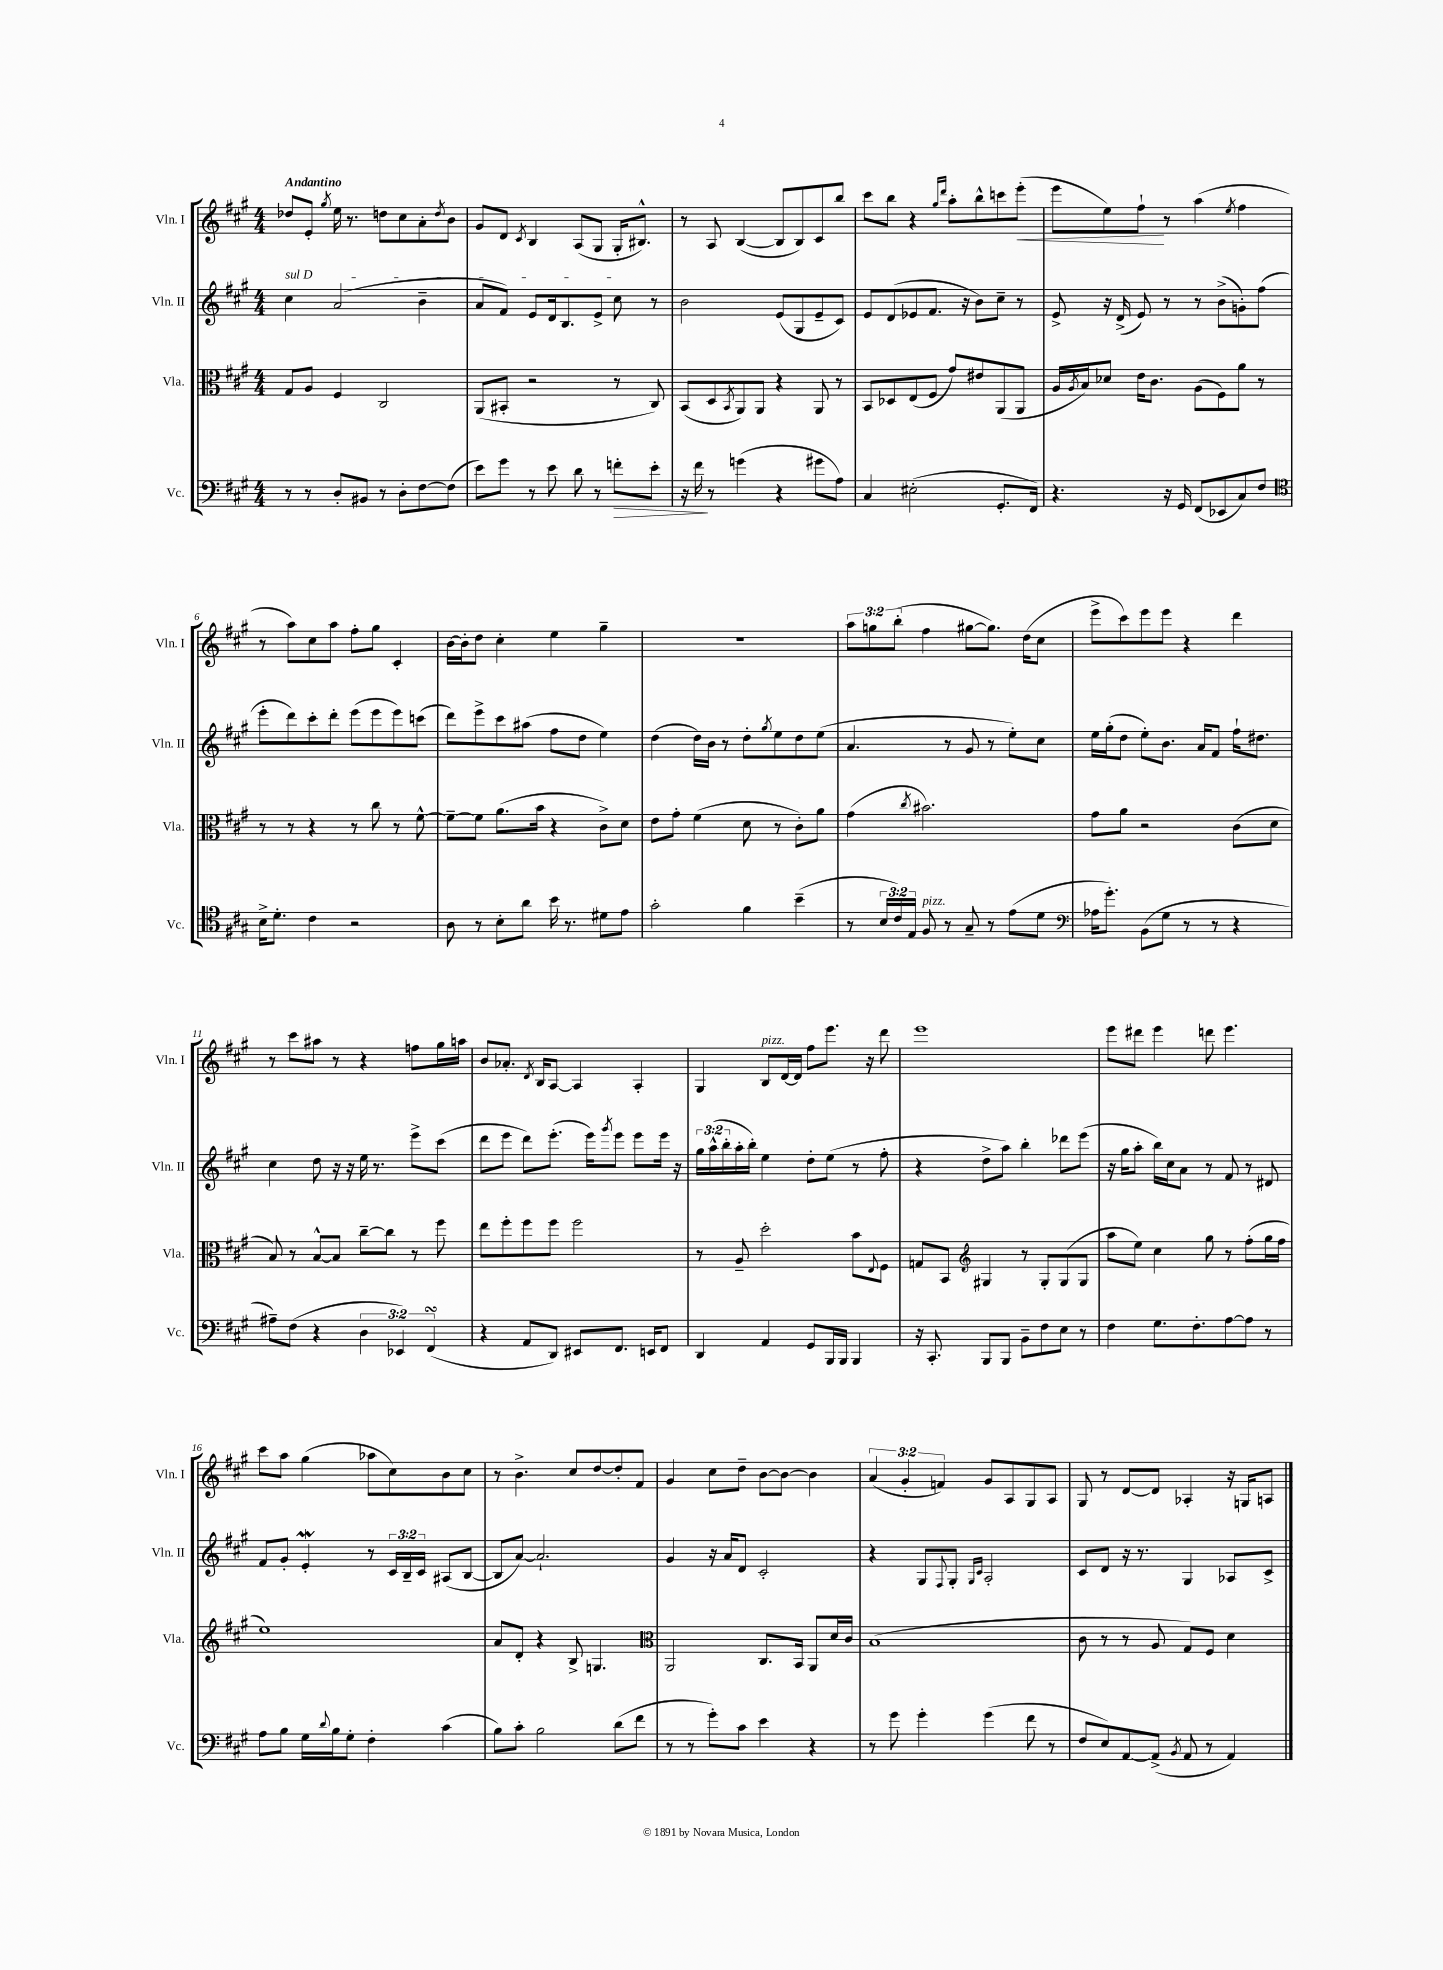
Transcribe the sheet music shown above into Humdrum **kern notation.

**kern	**kern	**kern	**kern
*staff4	*staff3	*staff2	*staff1
*clefF4	*clefC3	*clefG2	*clefG2
*k[f#c#g#]	*k[f#c#g#]	*k[f#c#g#]	*k[f#c#g#]
*M4/4	*M4/4	*M4/4	*M4/4
8r	8G#	4cc#	8dd-
8r	8A	.	8e'
.	.	.	8qgg#
8D'	4F#	(2a	16ee
.	.	.	8.r
8BB#	.	.	.
8r	2C#	.	8dd
8D'	.	.	8cc#
[8F#	.	4b~	8a'
.	.	.	8qdd
(8F#]	.	.	8b
=	=	=	=
8e)	(8AA	8a	8g#
8g#	8BB#'	8f#)	8d
.	.	.	8qc#
8r	2r	8e	4B
8e	.	16d	.
.	.	8.B	.
8d	.	.	(8A
8r	.	8e^	8G#
8f'	8r	8cc#	16G#'
.	.	.	8.B#^^)
8e'	8C#)	8r	.
=	=	=	=
16r	(8BB	2b	8r
16f#	.	.	.
8r	8D	.	8A
.	8qBB	.	.
(4g	8AA)	.	([4B
.	8AA	.	.
4r	4r	(8e	8B]
.	.	8G#	8B)
8g#	8AA	8e~	8c#
8A)	8r	8c#)	8bb
=	=	=	=
4C#	8BB	8e	8ccc#
.	8D-	(8d	8bb
(2E#'	(8E	8e-	4r
.	8F#	8.f#	.
.	.	.	16qqgg#
.	.	.	16qqddd
.	8g#)	.	8aa'
.	.	16r	.
.	8e#	8b)	8bb^^
8.GG#'	(8AA	8cc#~	8ccc
.	8AA	8r	(8eee'
16FF#)	.	.	.
=	=	=	=
4.r	16A	8e^	8eee
.	8qA	.	.
.	16B)	.	.
.	8d-	16r	8ee)
.	.	(16d^	.
.	16e	8e)	8ff#`
.	8.c#	.	.
16r	.	8r	8r
16GG#	.	.	.
(8FF#	(8A	8r	(4aa
8EE-	8F#)	(8b^	.
.	.	.	8qee
8C#)	8a	8g')	4ff#
8F#	8r	(8ff#	.
=	=	=	=
*clefC4	*	*	*
16B^	8r	8eee'	8r
8.d'	.	.	.
.	8r	8ddd)	8aa)
4c#	4r	8ccc#'	8cc#
.	.	8ddd'	8aa
2r	8r	(8eee	8ff#'
.	8cc#	8eee	8gg#
.	8r	8eee)	4c#'
.	[8f#^^	(8ccc	.
=	=	=	=
8A	8f#~_	8ddd)	[16b
.	.	.	16b']
8r	8f#]	8eee^	8dd
8B'	(8.a	8ccc#	4cc#'
8a	.	(8aa#	.
.	16b	.	.
16b	4r	8ff#	4ee
8.r	.	.	.
.	.	8dd	.
8d#	8c#^)	4ee)	4gg#~
8e	8d	.	.
=	=	=	=
2g#'	8e	(4dd	1r
.	8g#'	.	.
.	(4f#	16dd)	.
.	.	16b	.
.	.	8r	.
4f#	8d	8dd'	.
.	.	8qgg#	.
.	8r	8ee	.
(4b~	8c#')	8dd	.
.	8a	(8ee	.
=	=	=	=
8r	(4g#	4.a	12aa
.	.	.	12gg
24B	.	.	.
24c#)	.	.	(12bb'
24E	.	.	.
.	8qcc#	.	.
8F#	2.b#)	.	4ff#
8r	.	8r	.
8G#~	.	8g#	[8gg#
8r	.	8r	8.gg#])
(8e	.	8ee')	.
.	.	.	(16dd
8d	.	8cc#	8cc#
=	=	=	=
*clefF4	*	*	*
16A-	8g#	16ee	8eee^
8.g#')	.	(16gg#'	.
.	8a	8dd	8ccc#)
(8BB	2r	8ee')	8eee
8G#	.	8.b	8eee
8r	.	.	4r
.	.	16a	.
8r	.	8f#	.
4r	(8c#	16ff#`	4ddd
.	.	8.dd#	.
.	8d	.	.
=	=	=	=
8A#~)	8B)	4cc#	8r
(8F#	8r	.	8ccc#
4r	[8B^^	8dd	8aa#
.	8B]	16r	8r
.	.	16r	.
6D	[8cc#~	16ee	4r
.	.	8.r	.
.	8cc#]	.	.
6EE-)	.	.	.
.	8r	8eee^	8ff
(6FF#	.	.	.
.	8ff#	(8ccc#	16gg#
.	.	.	16aa
=	=	=	=
4r	8ee	8ddd	8b
.	8ff#'	8eee	8.a-'
8AA	8ff#	8ddd)	.
.	.	.	8qd
.	.	.	16B
8DD)	8ff#	(8.eee'	[8A
8EE#	2ff#	.	4A]
.	.	16eee)	.
.	.	8qggg#	.
8.FF#	.	8eee	.
.	.	8eee	4A'
16EE	.	.	.
8FF#	.	16eee	.
.	.	16r	.
=	=	=	=
4DD	8r	24gg#	4G#
.	.	(24aa^^	.
.	.	24bb'	.
.	8A~	16aa'	.
.	.	16bb')	.
4AA	2dd'	4ee	8B
.	.	.	[16d
.	.	.	16d]
8GG#	.	8dd'	8ff#
16BBB	.	(8ee	8.eee
16BBB	.	.	.
4BBB	8b	8r	.
.	.	.	16r
.	8qqE	.	.
.	8F#	8ff#'	8ddd
=	=	=	=
16r	8G	4r	1eee
8.CC#'	.	.	.
.	8BB	.	.
*	*clefG2	*	*
8BBB	4G#	8dd^	.
8BBB	.	8aa)	.
8BB~	8r	4bb'	.
8F#	8G#'	.	.
8E	(8G#	8ddd-	.
8r	8G#	(8eee	.
=	=	=	=
4F#	8aa	16r	8eee
.	.	16gg#	.
.	8ee)	8aa'	8ddd#
8.G#	4cc#	16bb)	4eee
.	.	16cc#	.
.	.	8a	.
8.F#'	.	.	.
.	8gg#	8r	8ddd
[8A	8r	8f#	4.eee
8A]	(8ff#'	8r	.
8r	16gg#	8d#	.
.	16ff#	.	.
=	=	=	=
8A	1ee)	8f#	8ccc#
8B	.	8g#'	8aa
16G#	.	4e'	(4gg#
8qqd	.	.	.
16B	.	.	.
8G#'	.	.	.
4F#'	.	8r	8aa-
.	.	24c#	8cc#)
.	.	24B~	.
.	.	24c#	.
(4c#	.	(8A#	8b
.	.	[8B	8cc#
=	=	=	=
8B)	8a	8B]	8r
8c#'	8d'	[8a)	4.b^
2B	4r	2.a`]	.
.	8B^	.	8cc#
.	4.G	.	[8dd
(8d	.	.	8dd']
8f#	.	.	8f#
=	=	=	=
*	*clefC3	*	*
8r	2AA	4g#	4g#
8r	.	.	.
8g#')	.	16r	8cc#
.	.	16a	.
8c#	.	8d	8dd~
4e	8.C#	2c#'	[8b
.	.	.	8b_
.	16BB	.	.
4r	8AA	.	4b]
.	16d	.	.
.	16c#	.	.
=	=	=	=
8r	(1B	4r	(6a
8g#	.	.	.
.	.	.	6g#'
4g#'	.	8G#	.
.	.	.	6f)
.	.	8qqF#	.
.	.	8G#'	.
.	.	16qqG#	.
.	.	16qqc#	.
(4g#	.	2A'	8g#
.	.	.	8A
8f#	.	.	8G#
8r	.	.	8A
=	=	=	=
8F#	8c#	8c#	8G#
8E)	8r	8d	8r
[8AA	8r	16r	[8d
.	.	8.r	.
(8AA^]	8A	.	8d]
8qBB	.	.	.
8AA	8G#)	4G#	4A-'
8r	8F#	.	.
4AA)	4d	8A-	16r
.	.	.	16G
.	.	8c#^	8A
==	==	==	==
*-	*-	*-	*-
